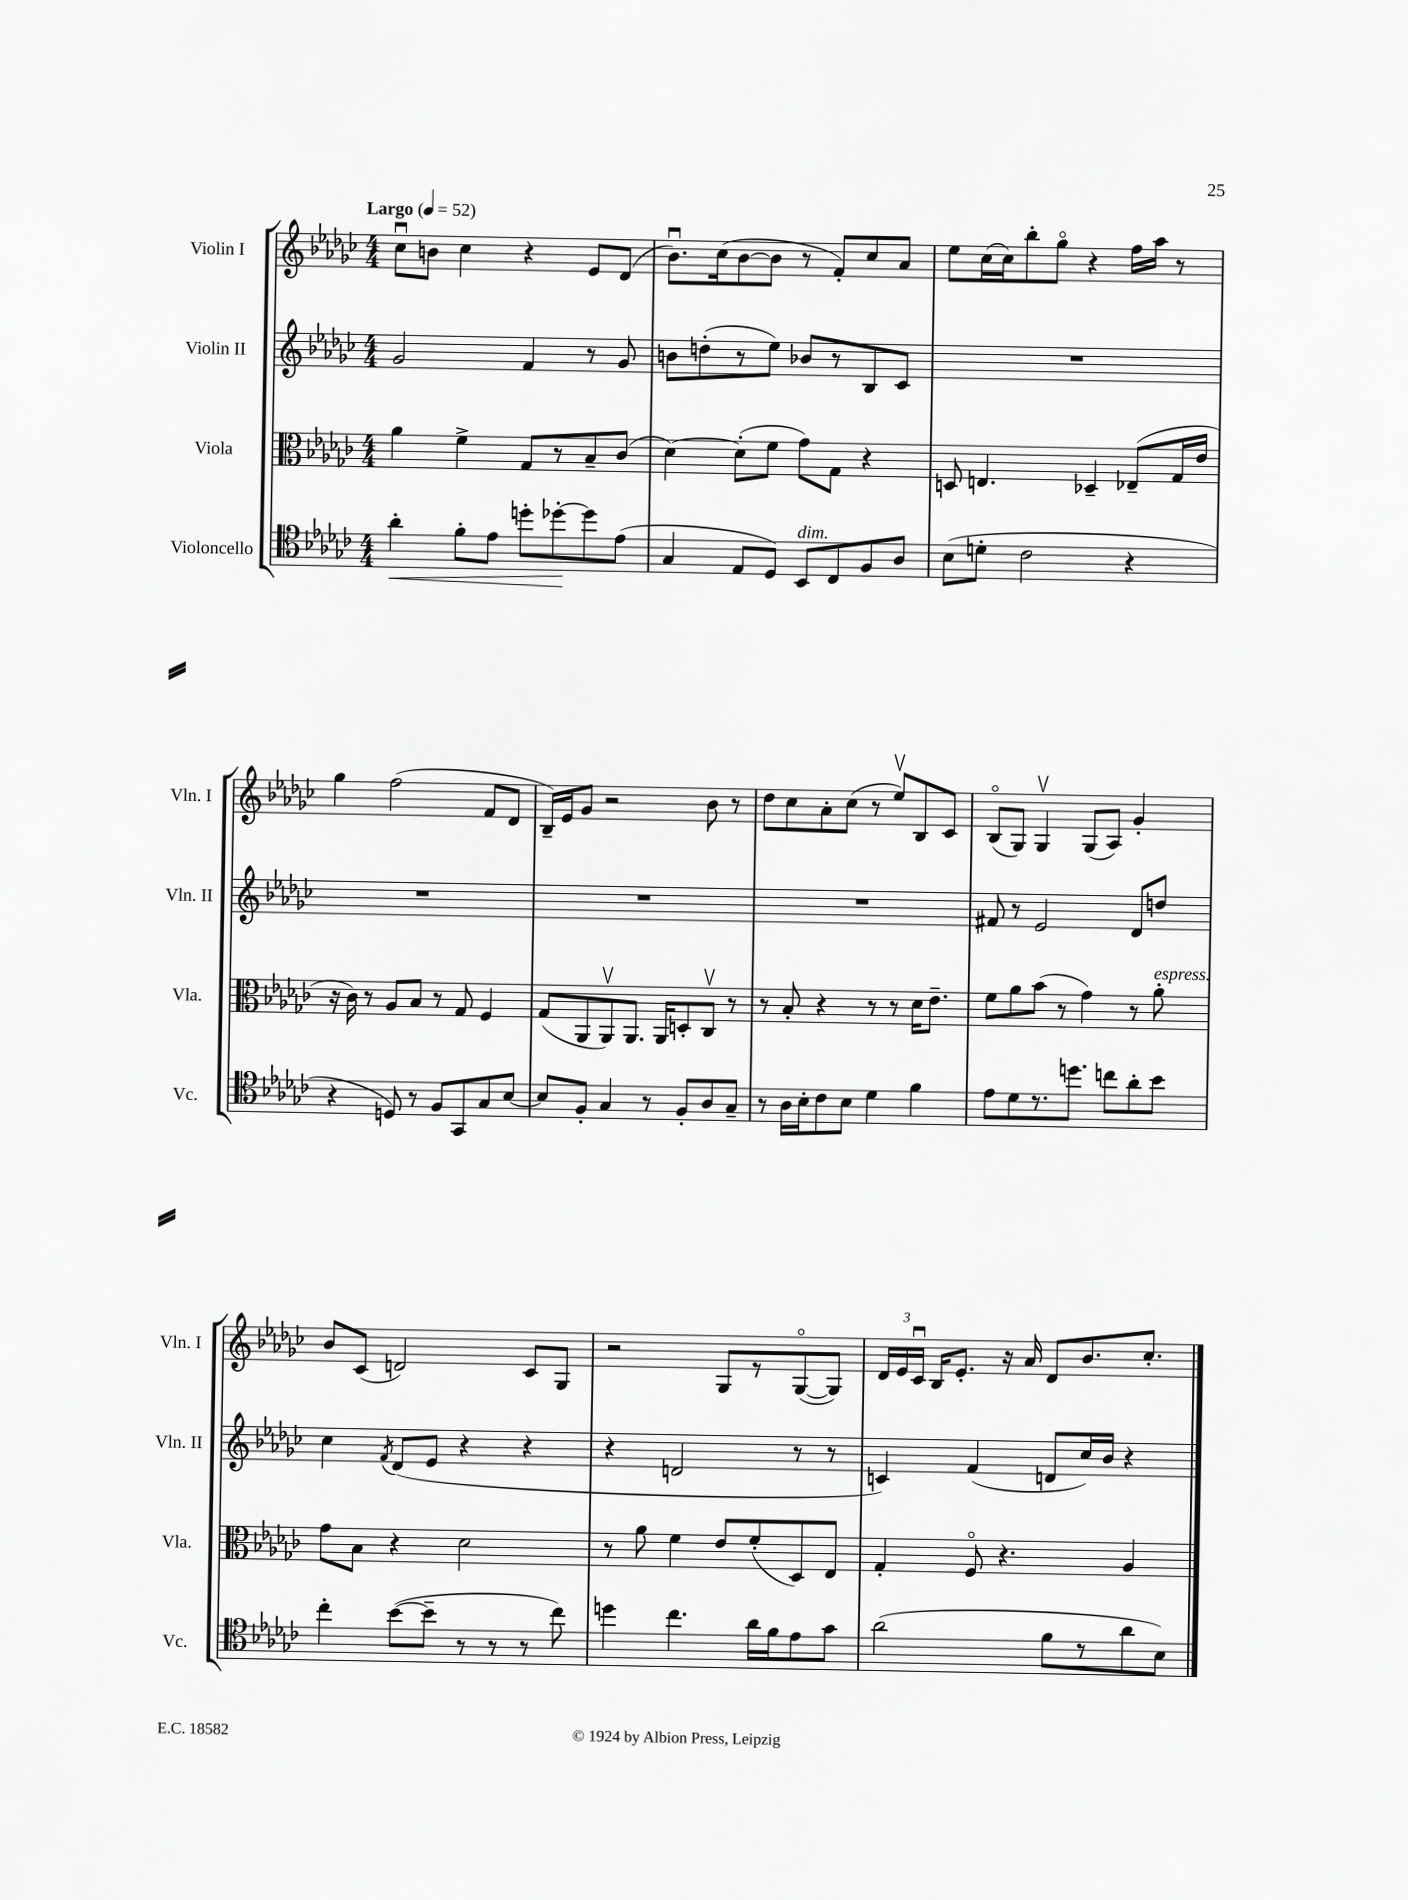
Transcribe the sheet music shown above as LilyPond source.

<<
\new StaffGroup <<
\new Staff = "s0" \with { instrumentName = "Violin I" shortInstrumentName = "Vln. I" } {
    \clef treble \key ges \major \numericTimeSignature \time 4/4 \tempo "Largo" 4 = 52
    \autoBeamOff ces''8[\downbow b'8] ces''4 r4 ees'8[ des'8]( |
    bes'8.[\downbow) ces''16( bes'8~ bes'8] r8 f'8[-.) ces''8 aes'8] |
    ees''8[ ces''16( ces''16) bes''8-. ges''8]\flageolet r4 f''16[ aes''16] r8 |
    ges''4 f''2( f'8[ des'8] |
    bes16[--) ees'16 ges'8] r2 bes'8 r8 |
    des''8[ ces''8 aes'8-. ces''8]( r8 ees''8[\upbow) bes8 ces'8] |
    bes8[\flageolet( ges8]) ges4\upbow ges8[( aes8]) ges'4-. |
    bes'8[ ces'8]( d'2) ces'8[ ges8] |
    r2 ges8[ r8 ges8~\flageolet( ges8]) |
    \tuplet 3/2 { des'16[ ees'16 ces'16]\downbow } bes16[ ees'8.]-. r16 aes'16 des'8[ bes'8. ces''8.]-. \bar "|." |
}
\new Staff = "s1" \with { instrumentName = "Violin II" shortInstrumentName = "Vln. II" } {
    \clef treble \key ges \major \numericTimeSignature \time 4/4
    \autoBeamOff ges'2 f'4 r8 ges'8 |
    b'8[ d''8-.( r8 ees''8]) bes'8[ r8 bes8 ces'8] |
    R1 |
    R1 |
    R1 |
    R1 |
    fis'8 r8 ees'2 des'8[ d''8] |
    ces''4 \acciaccatura { f'8 } des'8[( ees'8] r4 r4 |
    r4 d'2 r8 r8 |
    c'4) f'4( d'8[ ces''16) bes'16] r4 \bar "|." |
}
\new Staff = "s2" \with { instrumentName = "Viola" shortInstrumentName = "Vla." } {
    \clef alto \key ges \major \numericTimeSignature \time 4/4
    \autoBeamOff aes'4 f'4-> ges8[ r8 bes8-- ces'8]( |
    des'4~) des'8[-.( f'8] ges'8[) ges8] r4 |
    d8 e4. des4-- ees8[--( ges16 ees'16] |
    r16 ces'16) r8 aes8[ bes8] r8 ges8 f4 |
    ges8[( aes,8 aes,8\upbow) aes,8.] aes,16[ d8-. ces8]\upbow r8 |
    r8 bes8-. r4 r8 r8 des'16[ ees'8.]-- |
    f'8[ aes'8 bes'8]( r8 ges'4) r8 aes'8-.^\markup { \italic "espress." } |
    ges'8[ bes8] r4 des'2 |
    r8 aes'8 f'4 ees'8[ f'8-.( des8) ees8] |
    ges4-. f8\flageolet r4. aes4 \bar "|." |
}
\new Staff = "s3" \with { instrumentName = "Violoncello" shortInstrumentName = "Vc." } {
    \clef tenor \key ges \major \numericTimeSignature \time 4/4
    \autoBeamOff aes'4-.\< f'8[-. ees'8] d''8[-. des''8~-.\! des''8 ees'8]( |
    ges4 ees8[ des8]) bes,8[^\markup { \italic "dim." } ces8 f8 aes8] |
    bes8[( d'8]-. ces'2 r4 |
    r4 d8) r8 f8[ ges,8 ges8 bes8]~ |
    bes8[ f8]-. ges4 r8 f8[-. aes8 ges8]-- |
    r8 aes16[ bes16-. ces'8 bes8] des'4 f'4 |
    ees'8[ des'8 r8. d''8.] c''8[ aes'8-. bes'8] |
    ces''4-. bes'8[~( bes'8]-- r8 r8 r8 ces''8) |
    d''4 ces''4. aes'16[ f'16 ees'8 ges'8] |
    aes'2( f'8[ r8 aes'8 bes8]) \bar "|." |
}
>>
>>
\layout { \context { \Score \remove "Bar_number_engraver" } }
